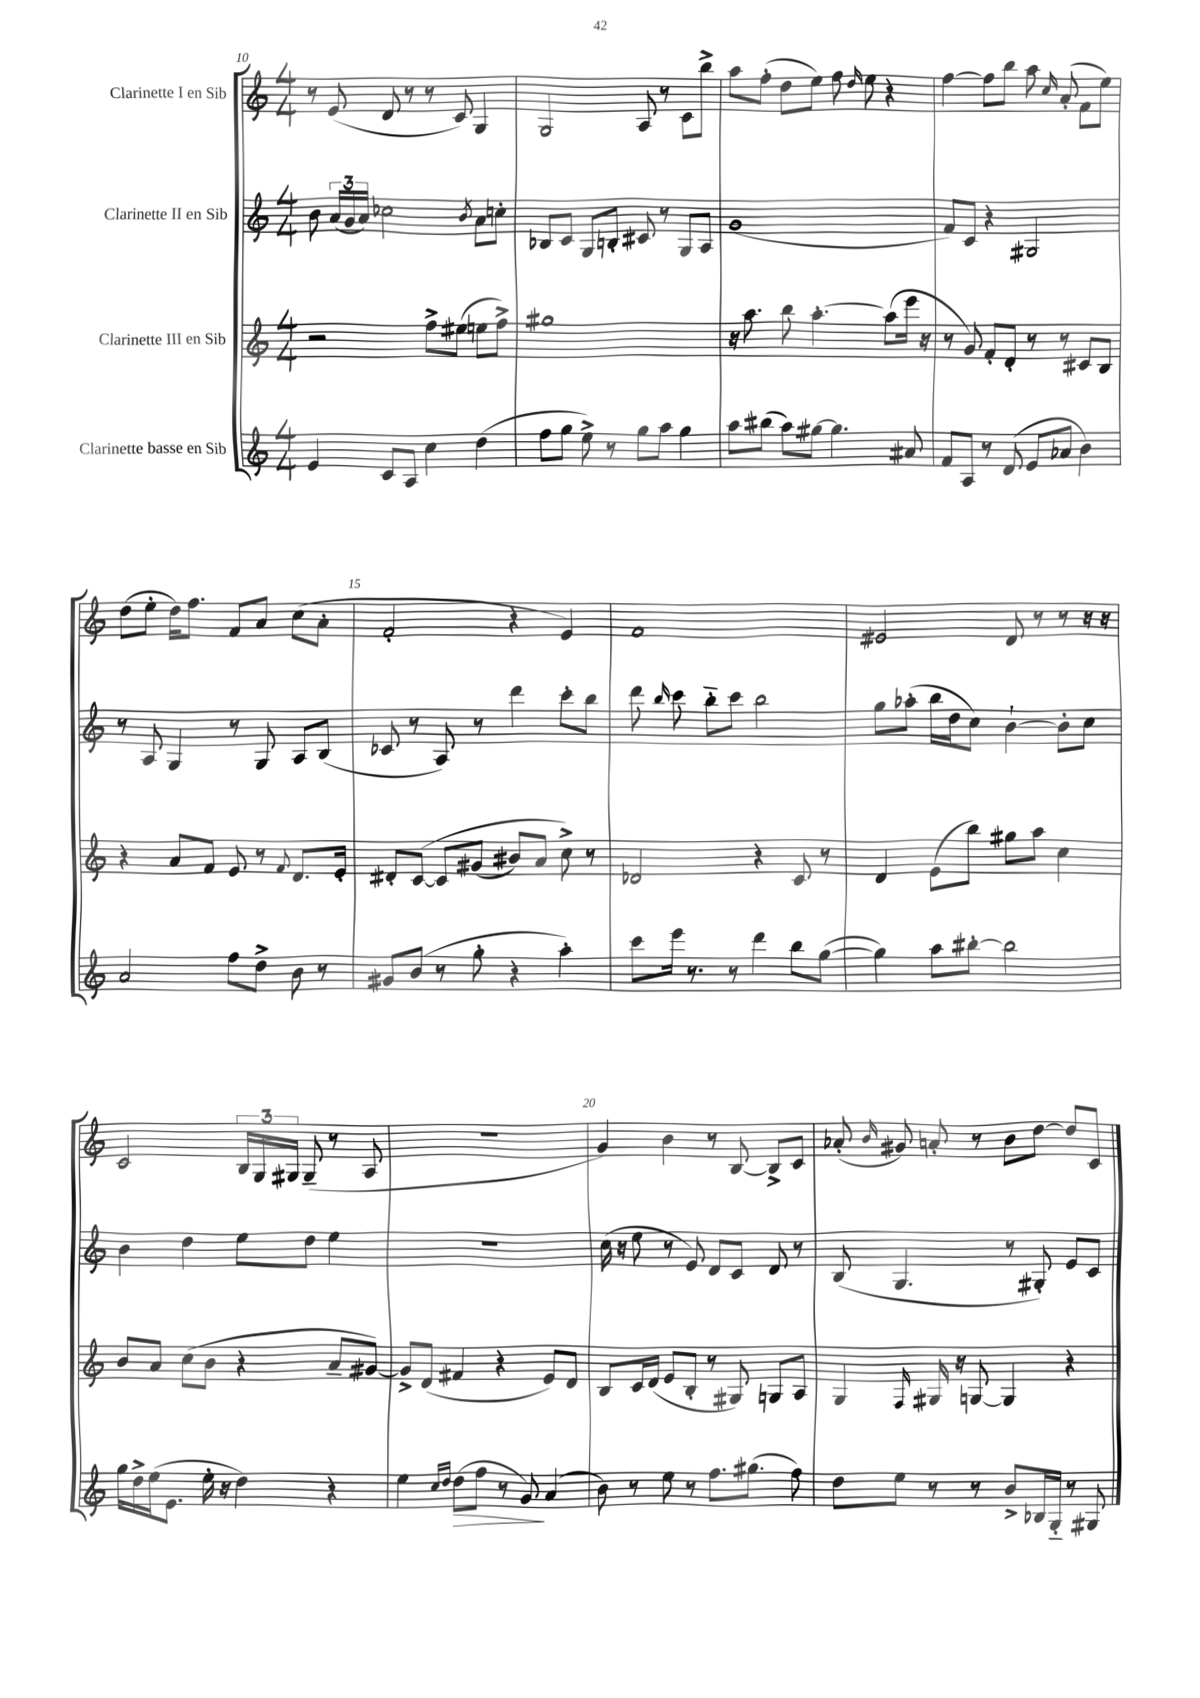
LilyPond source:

<<
\new StaffGroup <<
\new Staff = "s0" \with { instrumentName = "Clarinette I en Sib" } {
    \clef treble \key c \major \numericTimeSignature \time 4/4
    \autoBeamOff r8 e'8( d'8 r8 r8 c'8) g4 |
    g2 a8 r8 c'8[ b''8]-> |
    a''8[ f''8]-.( d''8[ e''8]) f''8 \grace { d''16 } e''8 r4 |
    f''4~ f''8[ b''8] a''8 \grace { c''16 } a'8-.( f'8[ e''8]) |
    d''8[( e''8]-. d''16[) f''8.] f'8[ a'8] c''8[( a'8]-. |
    f'2-. r4 e'4) |
    f'1 |
    eis'2 d'8 r8 r8 r16 r16 |
    c'2 \tuplet 3/2 { b16[ g16 gis16] } gis8--( r8 a8 |
    R1 |
    g'4) b'4 r8 b8~ b8[-> c'8] |
    aes'8-.( \grace { b'16 } gis'8) a'8-. r8 b'8[ d''8]~ d''8[ c'8] \bar "|." |
}
\new Staff = "s1" \with { instrumentName = "Clarinette II en Sib" } {
    \clef treble \key c \major \numericTimeSignature \time 4/4
    \autoBeamOff b'8 \tuplet 3/2 { a'16[( g'16 a'16]) } ces''2 \acciaccatura { b'8 } a'8[ c''8]-. |
    bes8[ c'8] g8[ b8]-. cis'8 r8 g8[ a8] |
    g'1( |
    f'8[) c'8] r4 gis2 |
    r8 a8 g4 r8 g8 a8[ b8]( |
    ces'8 r8 a8) r8 d'''4 c'''8[-. b''8] |
    d'''8 \grace { b''16 } c'''8 b''8[-_ c'''8] b''2 |
    g''8[ aes''8]-.( b''16[ d''16 c''8]) b'4~-! b'8[-. c''8] |
    b'4 d''4 e''8[ d''8] e''4 |
    R1 |
    c''16( r16 e''8 r8 e'8) d'8[ c'8] d'8 r8 |
    b8( g4. r8 gis8-.) e'8[ c'8] \bar "|." |
}
\new Staff = "s2" \with { instrumentName = "Clarinette III en Sib" } {
    \clef treble \key c \major \numericTimeSignature \time 4/4
    \autoBeamOff r2 f''8[-> eis''8]( e''8[ f''8]->) |
    gis''1 |
    r16 a''8. b''8 a''4.~-. a''8[( e'''16] r16 |
    r8 g'8) f'8[-. d'8]-. r8 r8 cis'8[ b8] |
    r4 a'8[ f'8] e'8 r8 \appoggiatura { f'8 } d'8.[ e'16]-. |
    dis'8[-. c'8]~\( c'8[ gis'8]( bis'8[) a'8] c''8->\) r8 |
    des'2 r4 c'8 r8 |
    d'4 e'8[( b''8]) gis''8[ a''8] c''4 |
    b'8[ a'8] c''8[( b'8] r4 a'8[-- gis'8]~) |
    gis'8[-> d'8]( fis'4 r4 e'8[) d'8] |
    b8[ c'16 d'16]( e'8[ b8]-. r8 gis8) g8[ a8] |
    g4 \grace { f16 } gis16 r16 g8~ g4 r4 \bar "|." |
}
\new Staff = "s3" \with { instrumentName = "Clarinette basse en Sib" } {
    \clef treble \key c \major \numericTimeSignature \time 4/4
    \autoBeamOff e'4 c'8[ a8] c''4 d''4( |
    f''8[ g''8] e''8->) r8 g''8[ a''8] g''4 |
    a''8[ bis''8]( a''8[) gis''8]~ gis''4. ais'8 |
    f'8[ a8] r8 d'8( e'8[ aes'8] b'4) |
    a'2 f''8[ d''8]-> b'8 r8 |
    gis'8[ b'8]( r8 g''8-. r4 a''4-.) |
    c'''8[ e'''16] r8. r8 d'''4 b''8[ g''8]~( |
    g''4) a''8[ bis''8]~-. bis''2 |
    g''16[ d''16-> e''16( e'8.] e''16-. r16 d''4) r4 |
    e''4 \grace { c''16[ d''16] } d''8[\>( f''8] r8 g'8\!) a'4( |
    b'8) r8 e''8 r8 f''8.[ gis''8.]( f''8) |
    d''8[ e''8] r8 r8 b'8[-> bes16 g16]-_ r8 gis8 \bar "|." |
}
>>
>>
\layout { \context { \Score currentBarNumber = #10 \override BarNumber.break-visibility = ##(#f #t #t) barNumberVisibility = #(every-nth-bar-number-visible 5) } }
